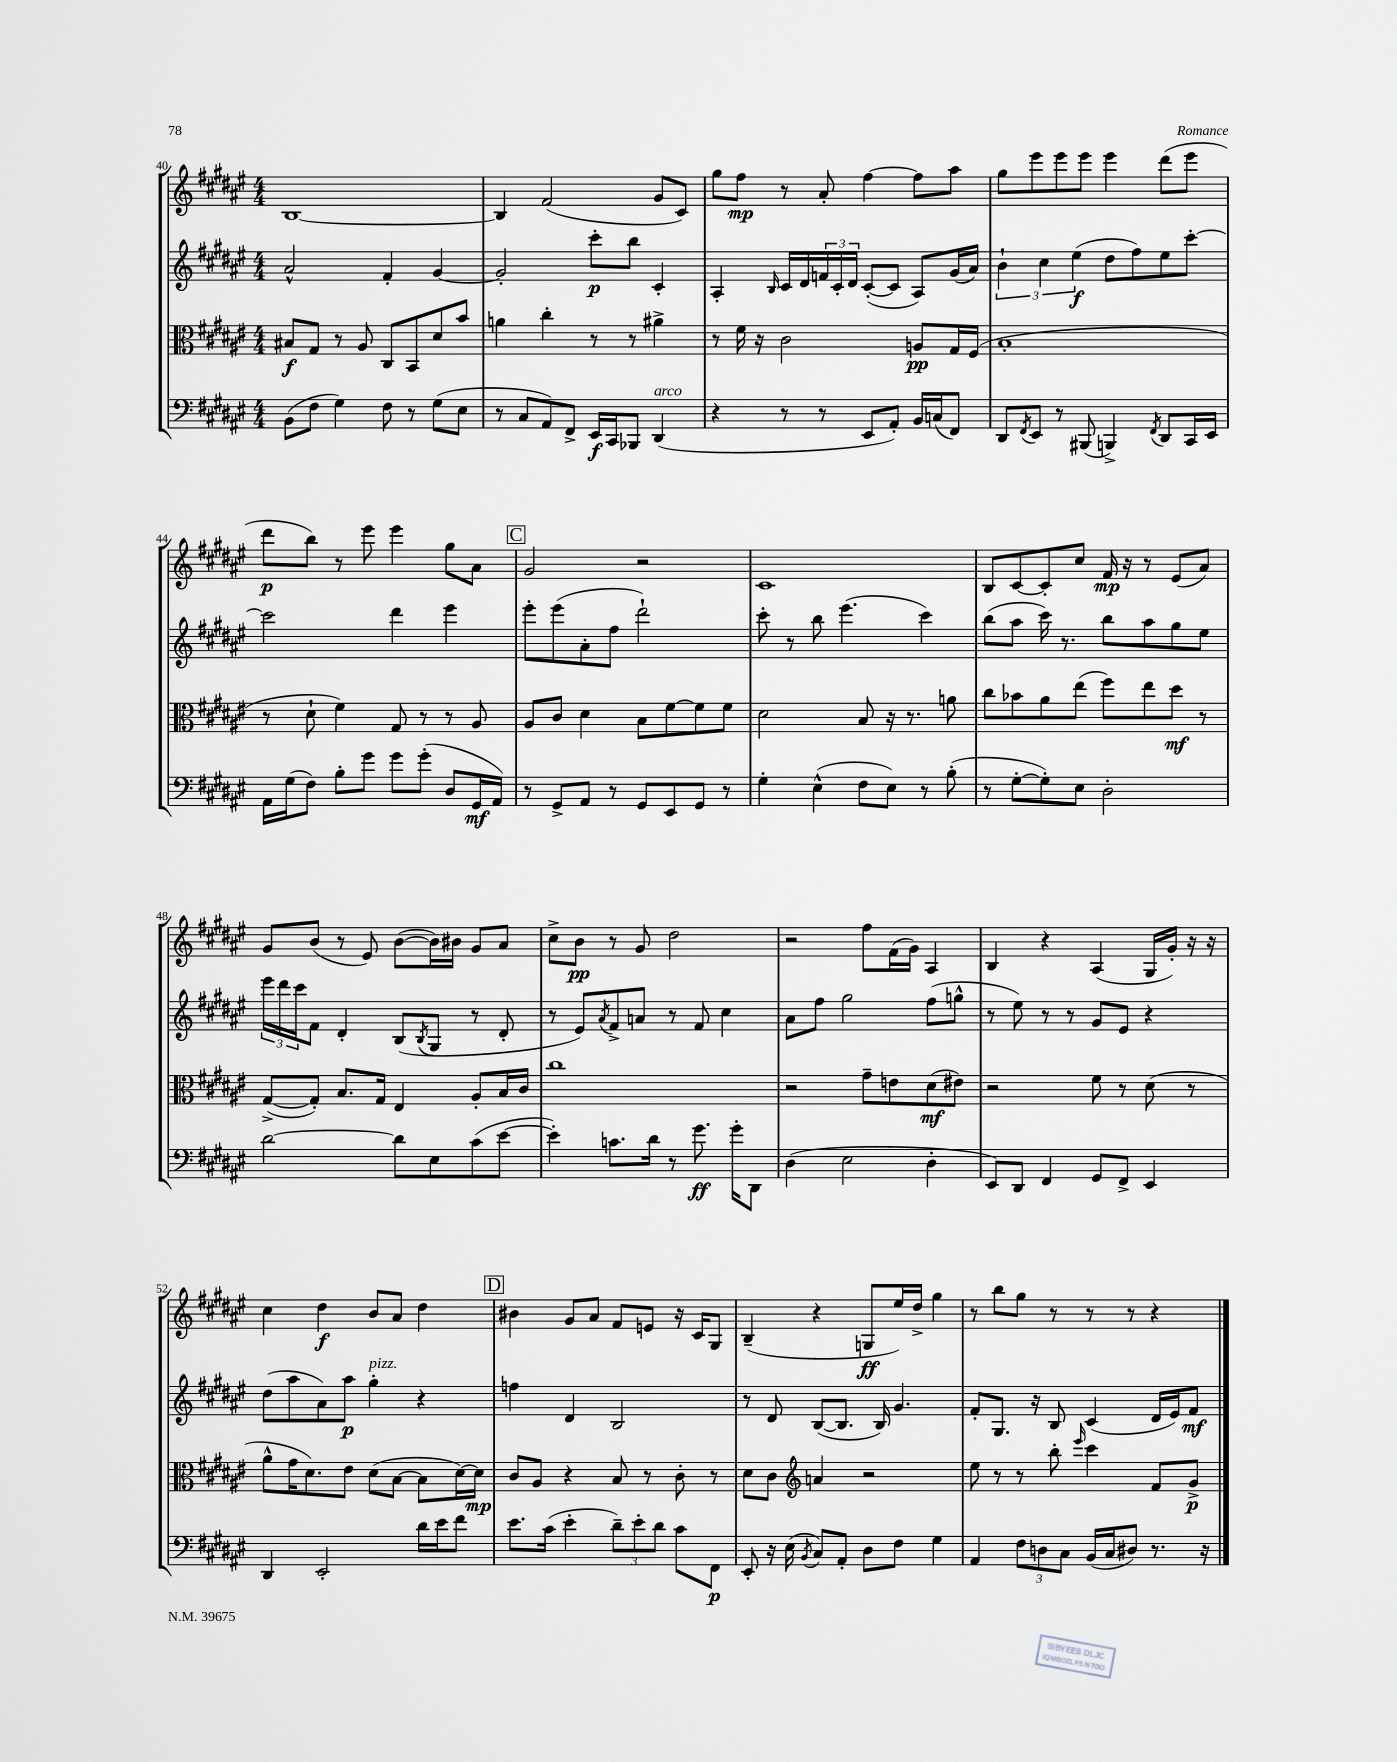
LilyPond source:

<<
\new StaffGroup <<
\new Staff = "s0" {
    \clef treble \key fis \major \numericTimeSignature \time 4/4
    b1~ |
    b4 fis'2( gis'8 cis'8) |
    gis''8 fis''8\mp r8 ais'8-. fis''4~ fis''8 ais''8 |
    gis''8 eis'''8 eis'''8 eis'''8 eis'''4 dis'''8( eis'''8 |
    dis'''8\p b''8) r8 eis'''8 eis'''4 gis''8 ais'8 |
    \mark \markup { \box "C" } gis'2 r2 |
    cis'1 |
    b8 cis'8~ cis'8-. cis''8 fis'16\mp r16 r8 eis'8( ais'8) |
    gis'8 b'8( r8 eis'8) b'8~( b'16) bis'16 gis'8 ais'8 |
    cis''8-> b'8\pp r8 gis'8 dis''2 |
    r2 fis''8 fis'16( gis'16) ais4 |
    b4 r4 ais4( gis16 gis'16-.) r16 r16 |
    cis''4 dis''4\f b'8 ais'8 dis''4 |
    \mark \markup { \box "D" } bis'4 gis'8 ais'8 fis'8 e'8 r16 cis'16 gis8 |
    b4--( r4 g8\ff eis''16) dis''16-> gis''4 |
    r8 b''8 gis''8 r8 r8 r8 r4 \bar "|." |
}
\new Staff = "s1" {
    \clef treble \key fis \major \numericTimeSignature \time 4/4
    ais'2-^ fis'4-. gis'4~ |
    gis'2-. cis'''8-.\p b''8 cis'4-. |
    ais4-. \grace { b16 } cis'16 dis'16 \tuplet 3/2 { f'16 cis'16-. dis'16 } cis'8~-.( cis'8 ais8) gis'16( ais'16) |
    \tuplet 3/2 { b'4-! cis''4 eis''4\f( } dis''8 fis''8) eis''8 cis'''8~-. |
    cis'''2 dis'''4 eis'''4 |
    \mark \markup { \box "C" } eis'''8-. eis'''8( ais'8-. fis''8 dis'''2-!) |
    cis'''8-. r8 b''8 eis'''4.( cis'''4) |
    b''8( ais''8 cis'''16) r8. b''8 ais''8 gis''8 eis''8 |
    \tuplet 3/2 { eis'''16 dis'''16 cis'''16 } fis'8 dis'4-. b8( \acciaccatura { b8 } gis8 r8 dis'8-. |
    r8 eis'8) \acciaccatura { ais'8 } fis'8-> a'8 r8 fis'8 cis''4 |
    ais'8 fis''8 gis''2 fis''8( g''8-^ |
    r8 eis''8) r8 r8 gis'8 eis'8 r4 |
    dis''8( ais''8 ais'8) ais''8\p gis''4-.^\markup { \italic "pizz." } r4 |
    \mark \markup { \box "D" } f''4 dis'4 b2 |
    r8 dis'8 b8~( b8. b16) gis'4. |
    fis'8-. gis8. r16 b8 cis'4( dis'16 eis'16) fis'8\mf \bar "|." |
}
\new Staff = "s2" {
    \clef alto \key fis \major \numericTimeSignature \time 4/4
    bis8\f gis8 r8 ais8 cis8 b,8 dis'8 b'8 |
    a'4 cis''4-. r8 r8 ais'4-> |
    r8 fis'16 r16 cis'2 a8\pp gis16 fis16( |
    b1-. |
    r8 dis'8-! fis'4) gis8 r8 r8 ais8 |
    \mark \markup { \box "C" } ais8 cis'8 dis'4 b8 fis'8~ fis'8 fis'8 |
    dis'2 b8 r16 r8. a'8 |
    cis''8 bes'8 ais'8 eis''8( fis''8) eis''8 dis''8\mf r8 |
    gis8~->( gis8-.) b8. gis16 eis4 ais8-. b16 cis'16 |
    cis''1 |
    r2 gis'8-- e'8 dis'8\mf( eis'8) |
    r2 fis'8 r8 dis'8( r8 |
    ais'8-^ gis'16 dis'8.) eis'8 dis'8( b8~ b8 dis'16~) dis'16\mp |
    \mark \markup { \box "D" } cis'8 ais8 r4 b8 r8 cis'8-. r8 |
    dis'8 cis'8 \clef treble a'4 r2 |
    eis''8 r8 r8 b''8-. \grace { eis'''16 } cis'''4 fis'8 gis'8->\p \bar "|." |
}
\new Staff = "s3" {
    \clef bass \key fis \major \numericTimeSignature \time 4/4
    b,8( fis8 gis4) fis8 r8 gis8( eis8 |
    r8 cis8 ais,8) fis,8-> eis,16\f cis,16 bes,,8 dis,4^\markup { \italic "arco" }( |
    r4 r8 r8 eis,8 ais,8-.) b,16 c16( fis,8) |
    dis,8 \acciaccatura { fis,8 } eis,8 r8 bis,,8( b,,4->) \acciaccatura { fis,8 } dis,8 cis,16 eis,16 |
    ais,16 gis16( fis8) b8-. gis'8 gis'8 gis'8-.( dis8 gis,16\mf ais,16) |
    \mark \markup { \box "C" } r8 gis,8-> ais,8 r8 gis,8 eis,8 gis,8 r8 |
    gis4-. eis4-^( fis8 eis8) r8 b8-.( |
    r8 gis8~-. gis8-.) eis8 dis2-. |
    dis'2~ dis'8 eis8 cis'8( eis'8~ |
    eis'4-.) c'8. dis'16 r8 gis'8.\ff gis'16-. dis,8 |
    dis4( eis2 dis4-. |
    eis,8) dis,8 fis,4 gis,8 fis,8-> eis,4 |
    dis,4 eis,2-. dis'16 eis'16 fis'8 |
    \mark \markup { \box "D" } eis'8. cis'16( eis'4-. \tuplet 3/2 { dis'8--) eis'8-. dis'8 } cis'8 fis,8\p |
    eis,8-. r16 eis16( \acciaccatura { b,8 } cis8) ais,8-. dis8 fis8 gis4 |
    ais,4 \tuplet 3/2 { fis8 d8 cis8 } b,16( cis16 dis8) r8. r16 \bar "|." |
}
>>
>>
\layout { \context { \Score currentBarNumber = #40 } }
